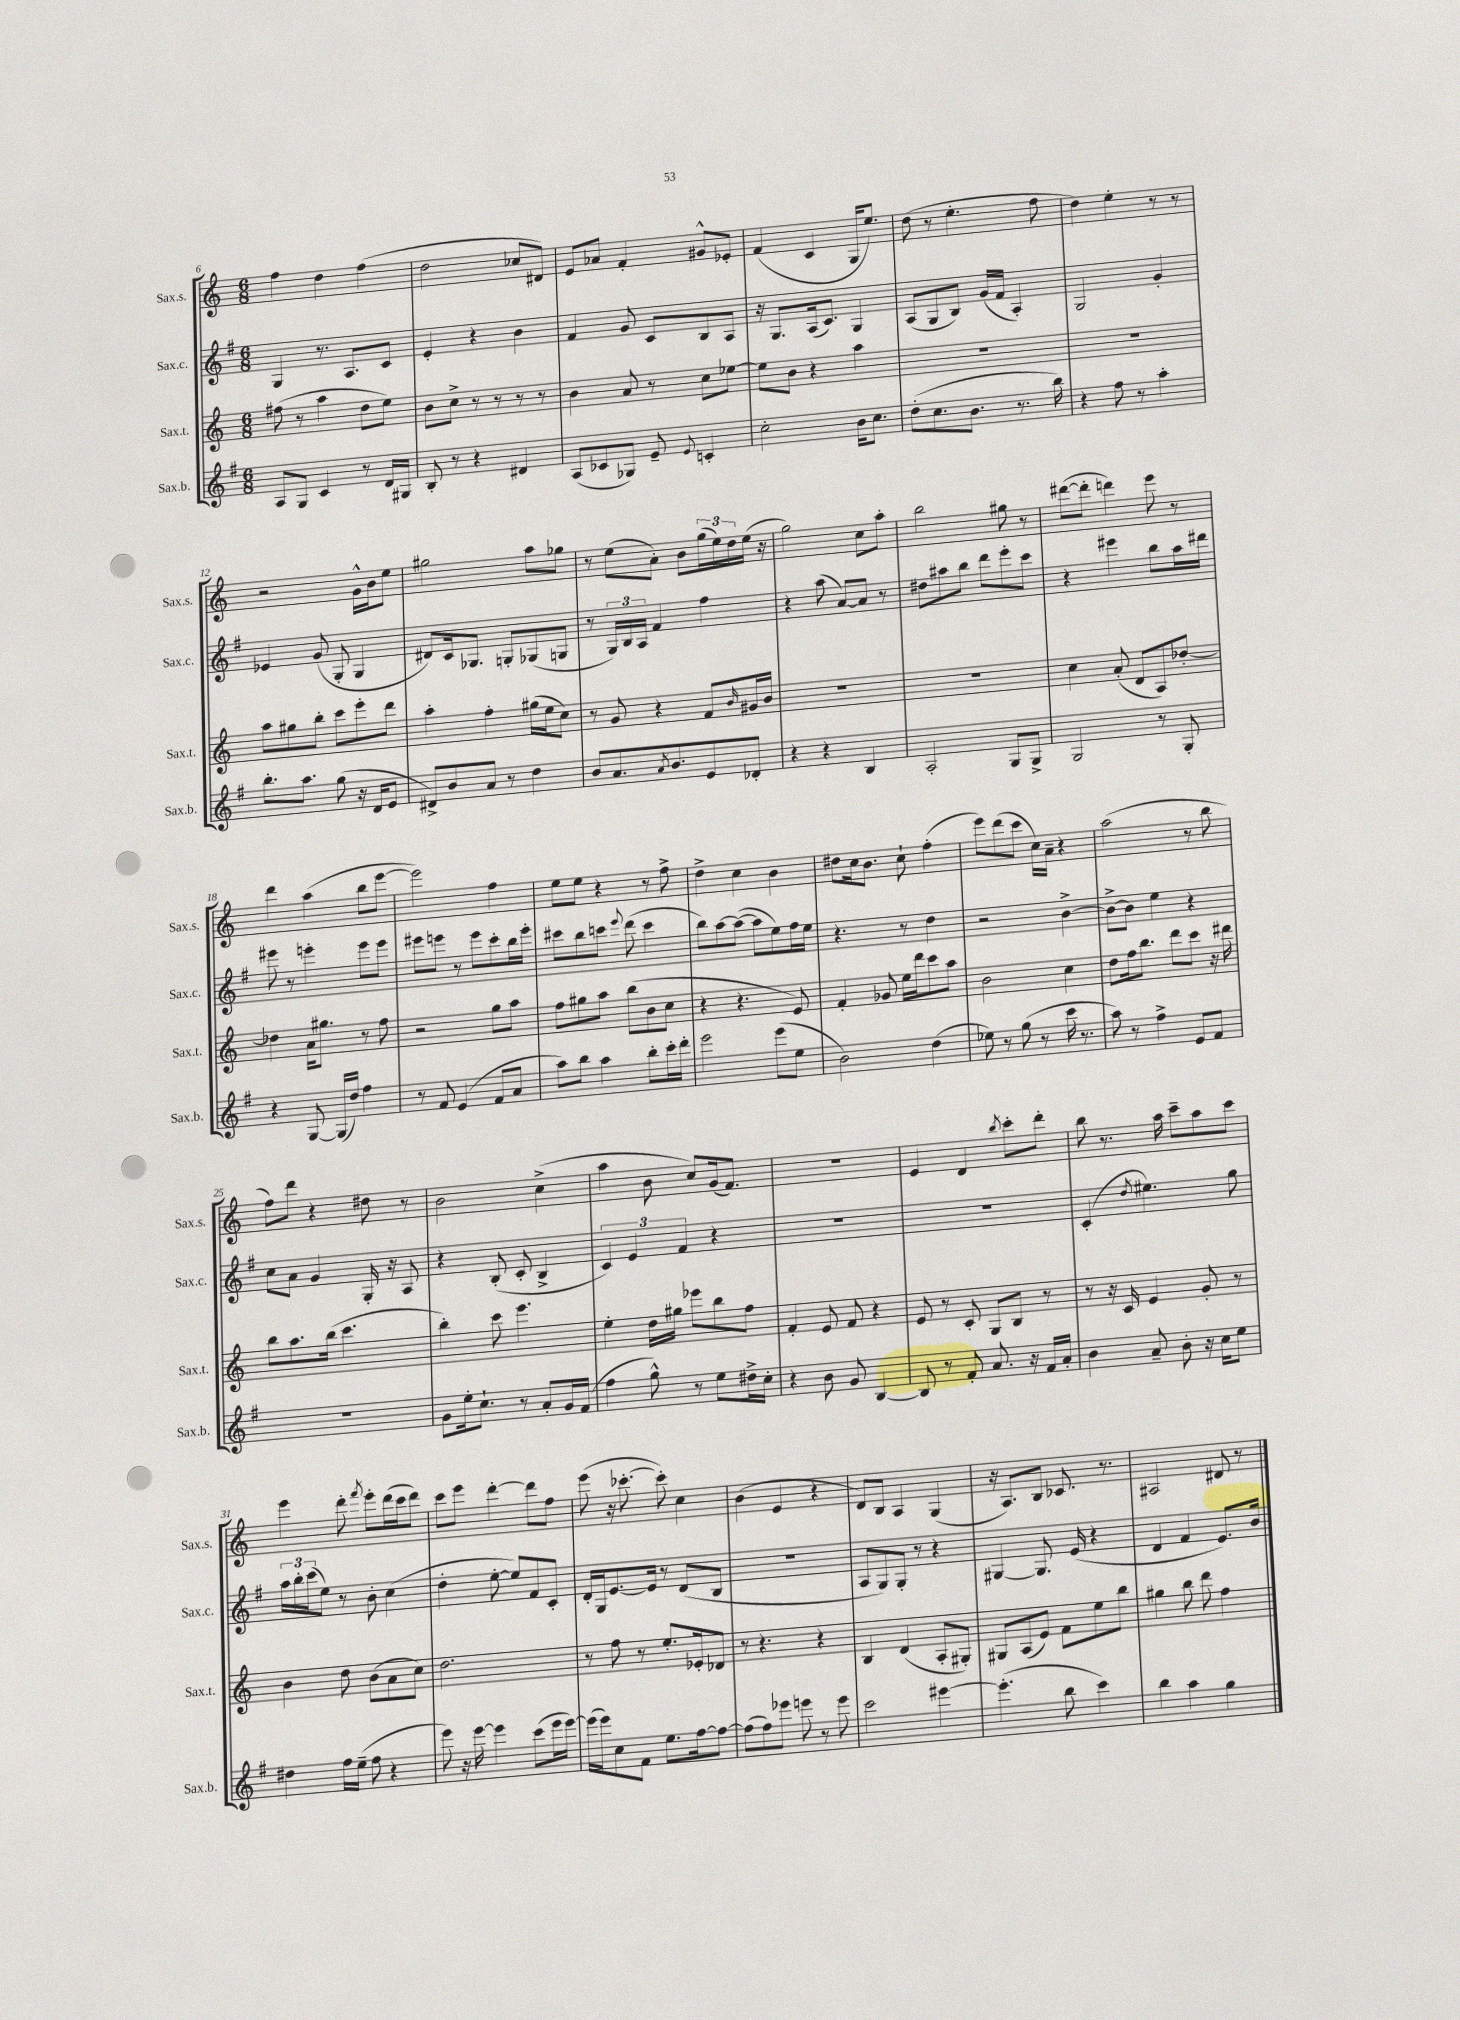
<<
\new StaffGroup <<
\new Staff = "s0" \with { instrumentName = "Sax.s." shortInstrumentName = "Sax.s." } {
    \clef treble \key c \major \numericTimeSignature \time 6/8
    f''4 d''4 f''4( |
    d''2 ces''8 dis'8) |
    e'8 aes'8 f'4-. gis'8-^ ees'8-. |
    f'4( c'4 g16 e''8.) |
    d''8( r8 e''4.-. f''8 |
    d''4) e''4-. r8 r8 |
    r2 g'16-^ b'16 e''8 |
    gis''2 a''8 ges''8 |
    r8 e''8( a'8-.) b'8 \tuplet 3/2 { g''16( e''16) d''16 } e''16( r16 |
    g''2) c''8 a''8-. |
    b''2 gis''8 r8 |
    dis'''8~( dis'''8-. d'''4) e'''8 r8 |
    d'''4 a''4( b''8 e'''8~ |
    e'''2) f''4 |
    e''8 e''8 r4 r8 f''8-> |
    d''4-> c''4 b'4 |
    dis''8 c''16 b'8. c''8-! f''4-.( |
    e'''8) d'''8( c'''8 c''16) a'16-- r4 |
    a''2( r8 b''8 |
    f''8) d'''8 r4 dis''8 r8 |
    b'2 c''4->( |
    a''4 b'8 c''8) g'16( f'8.) |
    R2. |
    e'4 d'4 \acciaccatura { b''8 } c'''8-. d'''8-. |
    b''8 r8. a''16 c'''8-- a''8 c'''8 |
    e'''4 d'''8-. \acciaccatura { f'''8 } e'''8-. d'''16( c'''16 d'''8) |
    c'''8 e'''8 d'''4~-. d'''8 f''8 |
    e'''8( r16 ces'''8.~-. ces'''8-.) c''4 |
    b'4( e'4 r4 |
    d'8) b8 a4 g4( |
    r16 a8.) b8 ces'8. r8. |
    ais2 dis'8 r8 \bar "|." |
}
\new Staff = "s1" \with { instrumentName = "Sax.c." shortInstrumentName = "Sax.c." } {
    \clef treble \key g \major \numericTimeSignature \time 6/8
    g4 r8. a8. c'8 |
    e'4-. r4 b'4 |
    fis'4 g'8 c'8 b8 a8 |
    r16 g8. a16( c'8.) g4 |
    a8( g8 b8) g'16( fis'16 a4-.) |
    g2 g'4-. |
    ees'4 g'8( g8-. g4 |
    dis'8) c'16 ges8. g8-. ges8( g8 |
    r8 \tuplet 3/2 { g16) b16 a16 } fis'4 fis''4 |
    r4 a''8( a'8~) a'8 r8 |
    dis''8 ais''8 b''8 d'''8 e'''8-. c'''8 |
    r4 eis'''4 b''8 a''16 dis'''16 |
    eis'''8 r8 e'''4-. e'''8 e'''8 |
    eis'''8 e'''8 r8 e'''8 c'''8-. b''16 e'''16-. |
    cis'''8 b''8 c'''8 \appoggiatura { e'''8 } d'''8( c'''4 |
    b''8) a''8~ a''8~( a''8 e''8) fis''16 e''16 |
    r4. r8 d''4 |
    r2 b'4~-> |
    b'8~-> b'8 e''4 r4 |
    c''8 a'8 g'4 g16-. r16 a8 |
    r4 b8-.( c'8-. b4-> |
    \tuplet 3/2 { c'4) e'4 fis'4 } r4 |
    R2. |
    R2. |
    c'4-.( \acciaccatura { d''8 } eis''4.) g''8 |
    \tuplet 3/2 { a''16 b''16-. c'''16( } e''8) r8 b'8-. c''4( |
    d''4-. e''8~-. e''8) fis'8 c'8-. |
    d'16-. g16 e'8.~ e'16 r8 d'8( b8 |
    R2. |
    a8 g8) g8-. r8 r4 |
    gis4~ gis8. e'16( r4 |
    d'4 fis'4 e'8.) b'16 \bar "|." |
}
\new Staff = "s2" \with { instrumentName = "Sax.t." shortInstrumentName = "Sax.t." } {
    \clef treble \key c \major \numericTimeSignature \time 6/8
    fis''8( r8 a''4 d''8 e''8) |
    b'8 c''8-> r8 r8 r8 r8 |
    b'4 a'8 r8 c''8 ees''8~ |
    ees''8 b'8 r4 a''4 |
    R2. |
    R2. |
    a''8 gis''8 b''8-. c'''8 e'''8-. d'''8 |
    a''4-. f''4-. gis''16( e''16 c''8) |
    r8 g'8 r4 f'8 \grace { b'16 } gis'16 b'16 |
    R2. |
    R2. |
    c''4 a'8-.( d'8 a8) des''8~-. |
    des''4 a'16 gis''8. r8 f''8 |
    r2 g''8 a''8 |
    f''8 gis''8 a''8 b''8( b'8 c''8 |
    r4 r4. e'8) |
    f'4-. ges'8 e''16 d'''16 c'''8 a''8 |
    b'2 c''4 |
    d''8 f''16 b''8. d'''8 c'''8 r16 dis'''16 |
    b''8 a''8. b''16( c'''4. |
    b''4-.) c'''8 e'''4. |
    e''4-. d''16 gis''16 ees'''8 b''8 f''8 |
    f'4-. e'8 f'8 r4 |
    e'8 r8 c'8-. g8 b8 r8 |
    r8 r16 c'16 e'4 g'8-. r8 |
    b'4 d''8 b'8( a'8 c''8) |
    d''2. |
    r8 f''8 r8 e''8.-. ees'16-. des'8 |
    r8 r4. r4 |
    b4 d'4( a8-. gis8-.) |
    gis8 a8( e'8) f'8 e''8 b''8 |
    gis''4 b''8 d'''8 f''4 \bar "|." |
}
\new Staff = "s3" \with { instrumentName = "Sax.b." shortInstrumentName = "Sax.b." } {
    \clef treble \key g \major \numericTimeSignature \time 6/8
    a8 g8 c'4 r8 d'16 gis16 |
    b8-. r8 r4 dis'4 |
    a8( ces'8 ges8) e'8-- \appoggiatura { e'8 } c'4-. |
    c''2-. b'16 c''8. |
    d''8-.( c''8. b'8. r8. b''16) |
    r4 fis''8 r8 a''4-. |
    b''8.-. a''8. g''8( r16 d'16 e'8 |
    dis'8->) b'8 a'8 r8 d''4 |
    b'8 a'8. \acciaccatura { a'8 } b'8. e'8 des'8-. |
    r4 r4 b4 |
    a2-. g8 g8-> |
    g2 r8 g8-. |
    r4 g8~ g16( d''16) fis''4 |
    r8 fis'8 e'4( fis'8 a'8 |
    a''8) b''8 a''4 b''8-. c'''16-. d'''16-. |
    e'''2 e'''8( e''8 |
    b'2) d''4( |
    ees''8) r8 g''8( r8 c'''16 r8. |
    a''8) r8 fis''4-> e'8 fis'8 |
    R2. |
    g'8 e''16-. c''8.-! r8 a'8-. g'16 fis'16( |
    fis''4 g''8-^) r8 e''8 dis''16-> c''16-. |
    r4 b'8 g'8 b4~ |
    b8 r8 fis'8-. a'8. r16 fis'16 a'16-. |
    b'4 a'8-- b'8-. r16 c''16 e''8 |
    dis''4 fis''16 e''16--( fis''8 r4 |
    e'''8) r16 e'''16~ e'''4 c'''8( e'''16 e'''16~) |
    e'''16( e'''16) c''8 fis'8 e''8. fis''16~ fis''8~ |
    fis''8( fis''8) ees'''8 e'''8 r8 e'''8 |
    c'''2 eis'''4~ |
    eis'''4.-.( b''8 c'''4) |
    b''4 a''4 g''4 \bar "|." |
}
>>
>>
\layout { \context { \Score currentBarNumber = #6 } }
